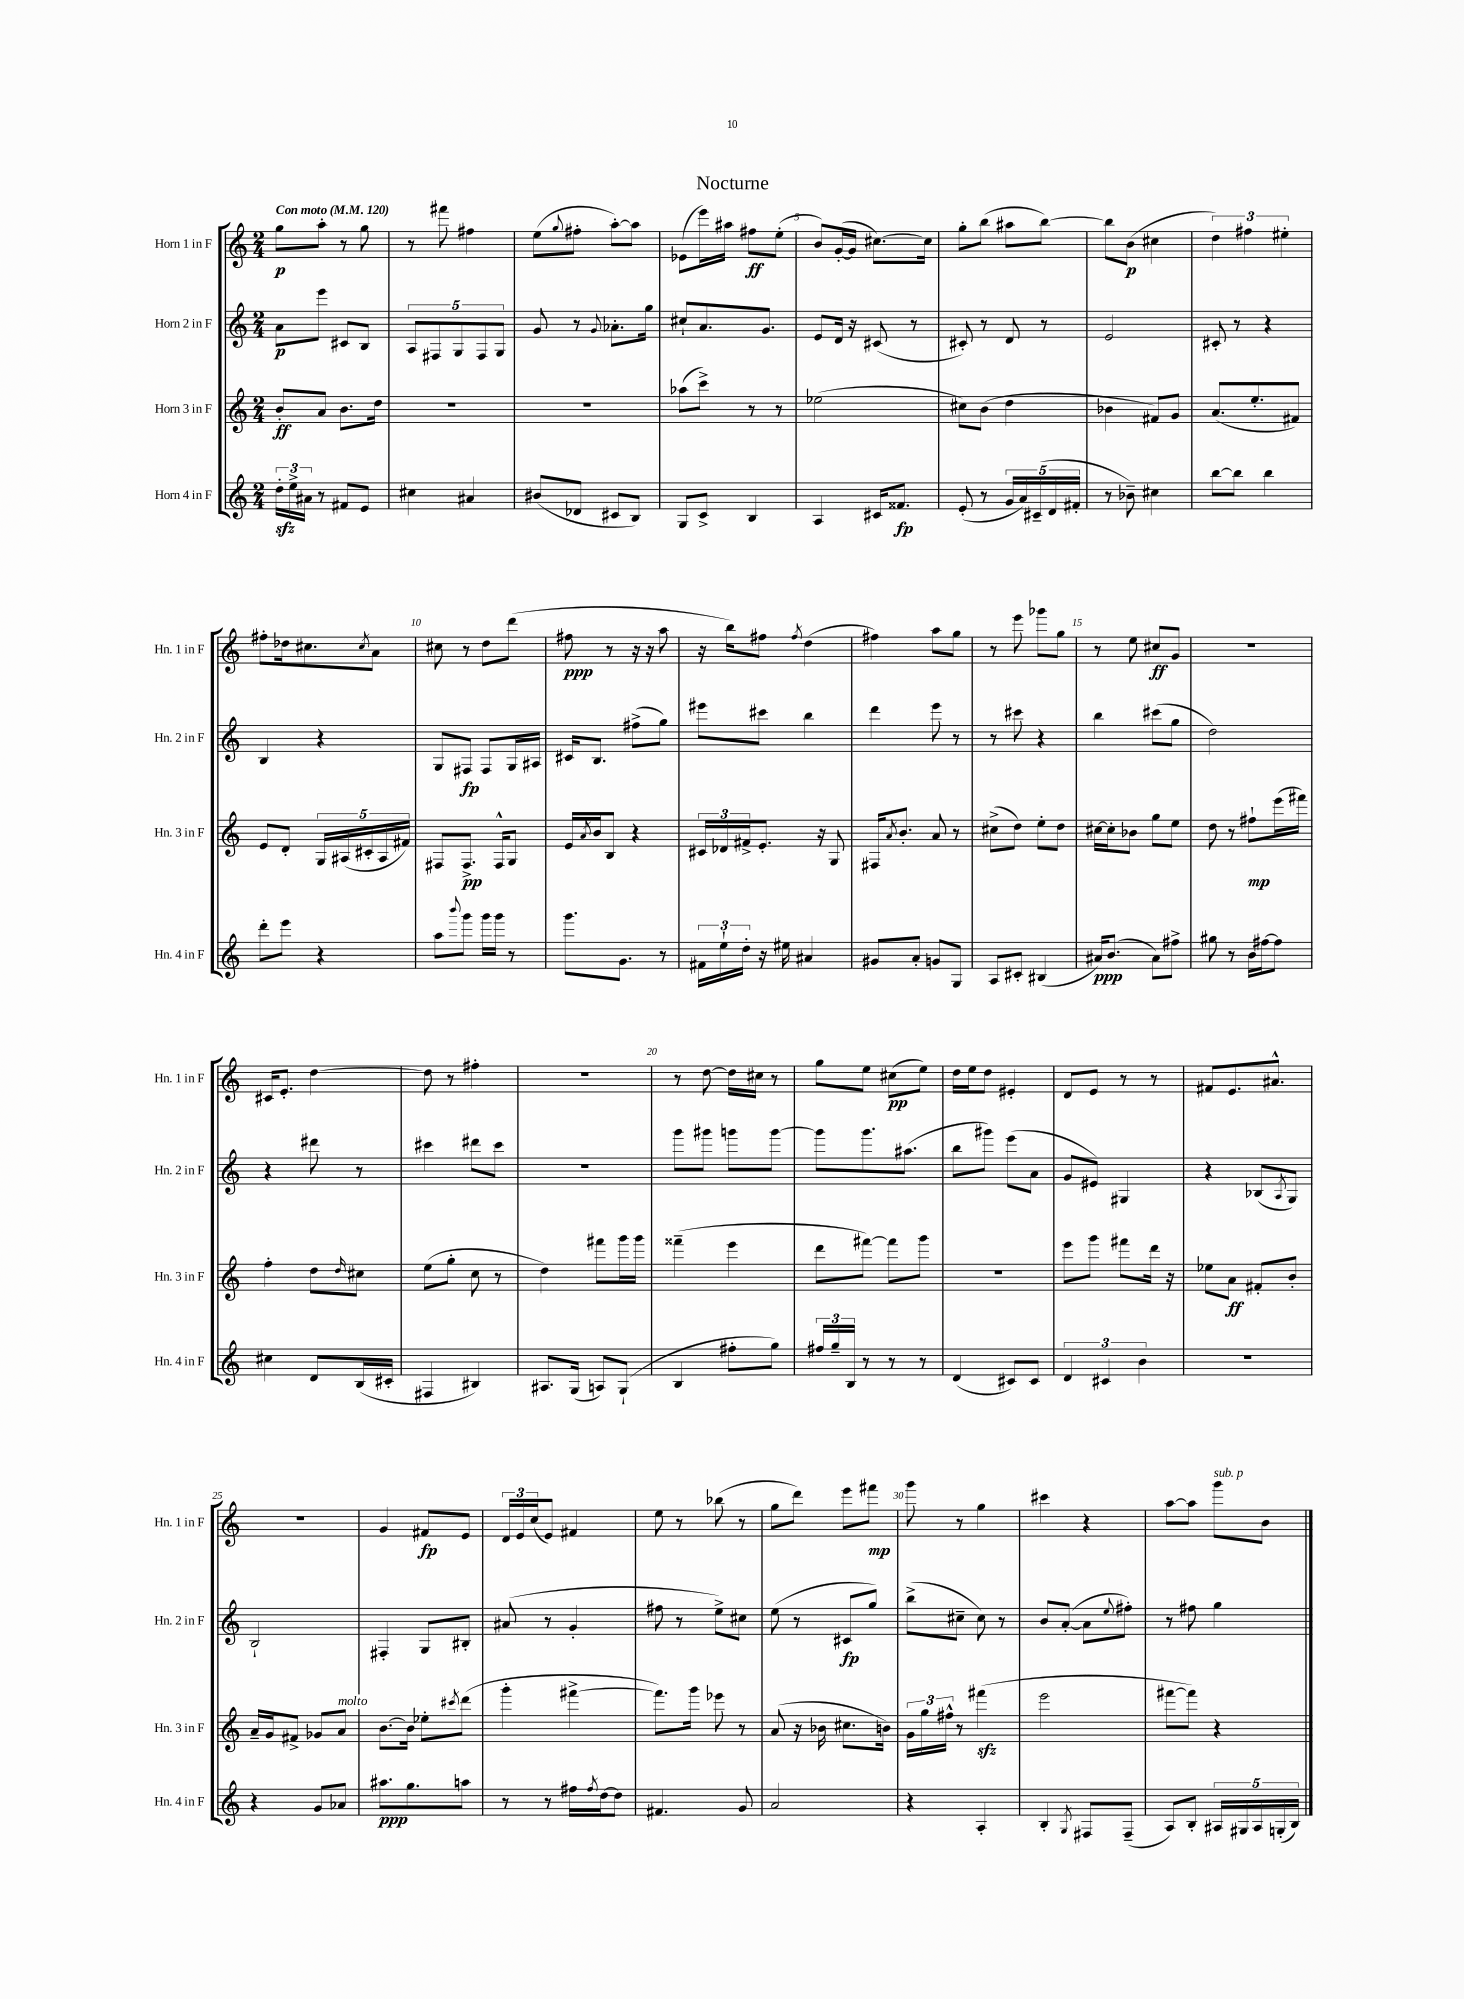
\header { title = "Nocturne" }
<<
\new StaffGroup <<
\new Staff = "s0" \with { instrumentName = "Horn 1 in F" shortInstrumentName = "Hn. 1 in F" } {
    \clef treble \key c \major \numericTimeSignature \time 2/4 \tempo "Con moto" 4 = 120
    g''8\p a''8-. r8 g''8 |
    r8 fis'''8 fis''4 |
    e''8( \appoggiatura { g''8 } fis''8-. a''8~-.) a''8 |
    ees'8( e'''16) ais''16 fis''8\ff e''8-.( |
    b'8) g'16~-.( g'16 cis''8.~) cis''16 |
    g''8-. b''8( ais''8 b''8~) |
    b''8 b'8\p( cis''4 |
    \tuplet 3/2 { d''4) fis''4 eis''4-. } |
    fis''8-. des''16 cis''8. \acciaccatura { cis''8 } a'8 |
    cis''8 r8 d''8 d'''8( |
    fis''8\ppp r8 r16 r16 a''8 |
    r16 b''16) fis''8 \acciaccatura { fis''8 } d''4( |
    fis''4) a''8 g''8 |
    r8 e'''8 ges'''8 g''8 |
    r8 e''8 cis''8\ff g'8 |
    r2 |
    cis'16 e'8.-. d''4~ |
    d''8 r8 fis''4-. |
    R2 |
    r8 d''8~ d''16 cis''16 r8 |
    g''8 e''8 cis''8\pp( e''8) |
    d''16 e''16 d''8 eis'4-. |
    d'8 e'8 r8 r8 |
    fis'8 e'8. ais'8.-^ |
    r2 |
    g'4 fis'8\fp e'8 |
    \tuplet 3/2 { d'16 e'16 c''16( } e'8) fis'4 |
    e''8 r8 bes''8( r8 |
    g''8 d'''8) e'''8 fis'''8\mp |
    g'''8 r8 g''4 |
    cis'''4 r4 |
    a''8~ a''8 g'''8^\markup { \italic "sub. p" } b'8 \bar "|." |
}
\new Staff = "s1" \with { instrumentName = "Horn 2 in F" shortInstrumentName = "Hn. 2 in F" } {
    \clef treble \key c \major \numericTimeSignature \time 2/4
    a'8\p e'''8 cis'8 b8 |
    \tuplet 5/4 { a8 fis8 g8 fis8 g8 } |
    g'8 r8 \appoggiatura { g'8 } aes'8.-. g''16 |
    cis''8-! a'8. g'8. |
    e'8 d'16 r16 cis'8( r8 |
    cis'8-.) r8 d'8 r8 |
    e'2 |
    cis'8-. r8 r4 |
    b4 r4 |
    g8 fis8\fp fis8 g16 ais16 |
    cis'16 b8. fis''8->( g''8) |
    eis'''8 cis'''8 b''4 |
    d'''4 e'''8 r8 |
    r8 cis'''8 r4 |
    b''4 cis'''8( g''8 |
    d''2) |
    r4 dis'''8 r8 |
    cis'''4 dis'''8 cis'''8 |
    r2 |
    g'''8 gis'''8 g'''8 g'''8~ |
    g'''8 g'''8. ais''8.( |
    b''8 gis'''8) e'''8( a'8 |
    g'8 eis'8) gis4 |
    r4 bes8( \acciaccatura { a8 } g8) |
    b2-! |
    fis4-. g8 bis8-. |
    ais'8( r8 g'4-. |
    fis''8 r8 e''8->) cis''8 |
    e''8( r8 cis'8\fp g''8) |
    b''8->( cis''8-- cis''8) r8 |
    b'8 a'8~-.( a'8 \appoggiatura { e''8 } fis''8-.) |
    r8 fis''8 g''4 \bar "|." |
}
\new Staff = "s2" \with { instrumentName = "Horn 3 in F" shortInstrumentName = "Hn. 3 in F" } {
    \clef treble \key c \major \numericTimeSignature \time 2/4
    b'8-.\ff a'8 b'8. d''16 |
    R2 |
    R2 |
    aes''8( c'''8->) r8 r8 |
    ees''2( |
    cis''8) b'8( d''4 |
    bes'4 fis'8) g'8 |
    a'8.( e''8.-. fis'8) |
    e'8 d'8-. \tuplet 5/4 { g16 ais16( cis'16-. ais16 fis'16) } |
    fis8 fis8.->\pp fis16-^ g8 |
    e'16 \acciaccatura { a'8 } b'16 b8 r4 |
    \tuplet 3/2 { cis'16 des'16 fis'16-> } e'8.-. r16 g8 |
    fis16 \acciaccatura { a'8 } b'8.-. a'8 r8 |
    cis''8->( d''8) e''8-. d''8 |
    cis''16~ cis''16-. bes'8 g''8 e''8 |
    d''8 r8 fis''8-!\mp e'''16( fis'''16) |
    f''4-. d''8 \grace { d''16 } cis''8 |
    e''8( g''8-. c''8 r8 |
    d''4) fis'''8 g'''16 g'''16 |
    fisis'''4--( e'''4 |
    d'''8 fis'''8~) fis'''8 g'''8 |
    R2 |
    e'''8 g'''8 fis'''8 d'''16 r16 |
    ees''8 a'8\ff fis'8-. b'8-. |
    a'16-- g'16 fis'8-> ges'8 a'8^\markup { \italic "molto" } |
    b'8.~ b'16 ees''8-. \acciaccatura { cis'''8 } d'''8( |
    g'''4-. fis'''4~-> |
    fis'''8.) g'''16 ees'''8 r8 |
    a'8( r16 bes'16 cis''8. b'16) |
    \tuplet 3/2 { g'16 g''16 fis''16-^ } r8 fis'''4\sfz( |
    e'''2 |
    fis'''8~ fis'''8) r4 \bar "|." |
}
\new Staff = "s3" \with { instrumentName = "Horn 4 in F" shortInstrumentName = "Hn. 4 in F" } {
    \clef treble \key c \major \numericTimeSignature \time 2/4
    \tuplet 3/2 { d''16-.\sfz e''16-> ais'16 } r8 fis'8 e'8 |
    cis''4 ais'4 |
    bis'8( des'8 cis'8 b8) |
    g8 c'8-> b4 |
    a4 cis'16 fisis'8.\fp |
    e'8-.( r8 \tuplet 5/4 { g'16 a'16) cis'16--( d'16 fis'16-. } |
    r8 bes'8--) cis''4 |
    b''8~ b''8 b''4 |
    d'''8-. e'''8 r4 |
    a''8 \appoggiatura { b'''8 } g'''8 g'''16 g'''16 r8 |
    g'''8. g'8. r8 |
    \tuplet 3/2 { fis'16 e''16-! d''16-. } r16 eis''16 ais'4 |
    gis'8 a'8-. g'8 g8 |
    a8 cis'8-. bis4( |
    ais'16\ppp) b'8.( ais'8) fis''8-> |
    gis''8 r8 b'16 fis''16~ fis''8 |
    cis''4 d'8 b16( cis'16-. |
    fis4 bis4) |
    ais8. g16( a8) g8-!( |
    b4 fis''8-. g''8) |
    \tuplet 3/2 { fis''16 g''16-- b16 } r8 r8 r8 |
    d'4( cis'8) cis'8 |
    \tuplet 3/2 { d'4 cis'4 b'4 } |
    R2 |
    r4 g'8 aes'8 |
    ais''8.\ppp g''8. a''8 |
    r8 r8 fis''16 \acciaccatura { fis''8 } d''16~ d''8 |
    fis'4. g'8 |
    a'2 |
    r4 a4-. |
    b4-. \acciaccatura { g8 } fis8 fis8--( |
    a8) b8-. \tuplet 5/4 { ais16 gis16 ais16 g16-.( b16) } \bar "|." |
}
>>
>>
\layout { \context { \Score \override BarNumber.break-visibility = ##(#f #t #t) barNumberVisibility = #(every-nth-bar-number-visible 5) } }
